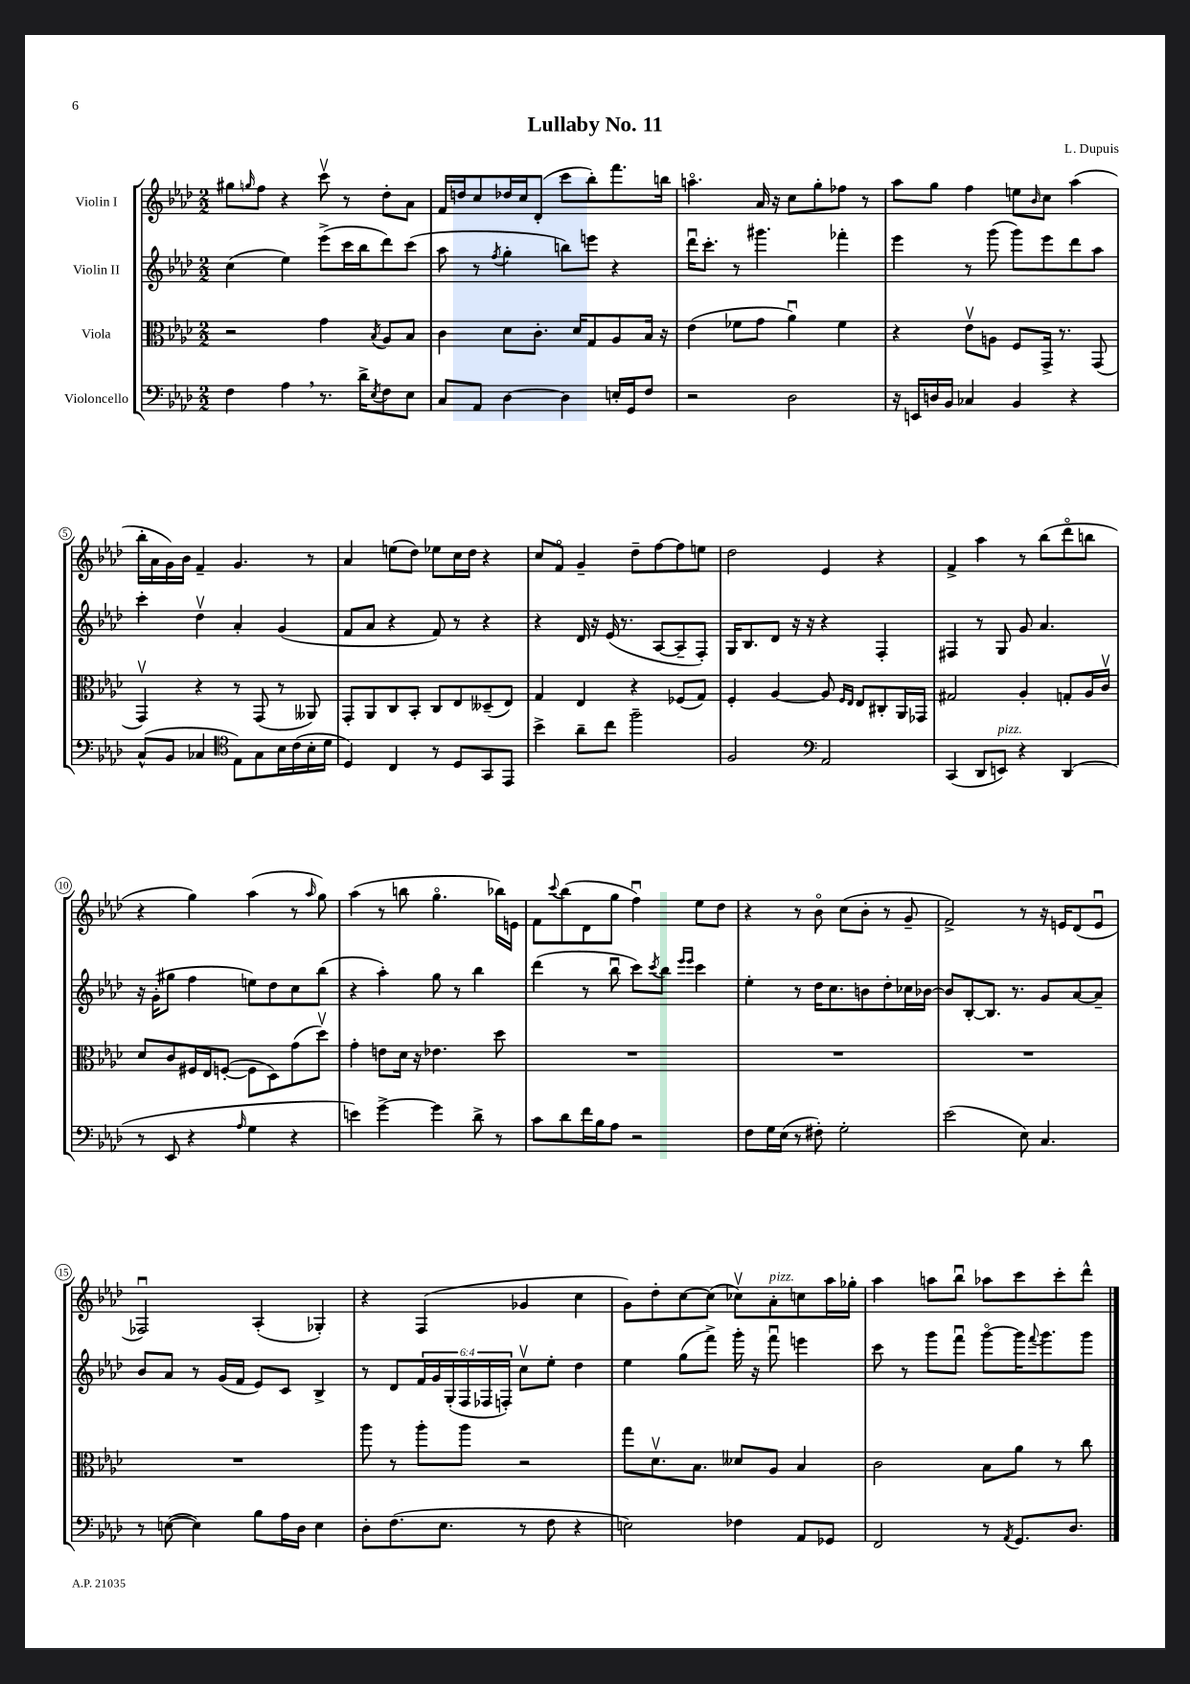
\header { title = "Lullaby No. 11" composer = "L. Dupuis" }
<<
\new StaffGroup <<
\new Staff = "s0" \with { instrumentName = "Violin I" } {
    \clef treble \key aes \major \numericTimeSignature \time 2/2
    gis''8 \grace { g''16 } f''8 r4 c'''8\upbow r8 des''8-. aes'8 |
    f'16 d''16 c''8 des''16 c''16 des'8-.( c'''8 bes''8-.) f'''8. b''16 |
    a''4.\flageolet aes'16 r16 c''8 g''8-. fes''8 r8 |
    aes''8 g''8 f''4 e''8 \grace { bes'16 } c''8 aes''4( |
    bes''16-. aes'16 g'16) bes'16 f'4-- g'4. r8 |
    aes'4 e''8( des''8) ees''8 c''16 des''16 r4 |
    c''8 f'8\flageolet g'4-- des''8-- f''8~ f''8 e''8 |
    des''2 ees'4 r4 |
    f'4-> aes''4 r8 bes''8( des'''8\flageolet b''8 |
    r4 g''4) aes''4( r8 \grace { aes''16 } g''8) |
    aes''4( r8 b''8 g''4.\flageolet bes''16) e'16 |
    f'8 \appoggiatura { c'''8 } bes''8( des'8 g''8 f''4\downbow) ees''8 des''8 |
    r4 r8 bes'8\flageolet c''8( bes'8-. r8 g'8-- |
    f'2->) r8 r16 e'16 des'8( e'8\downbow |
    fes2\downbow) aes4-.( ges4-.) |
    r4 f4( ges'4 c''4 |
    g'8) des''8-. c''8~ c''8( ces''8\upbow) aes'8-.^\markup { \italic "pizz." } c''8 aes''16 ges''16-. |
    aes''4 a''8 bes''8\downbow aes''8 c'''8 c'''8-. des'''8-^ \bar "|." |
}
\new Staff = "s1" \with { instrumentName = "Violin II" } {
    \clef treble \key aes \major \numericTimeSignature \time 2/2 \override Staff.TupletNumber.text = #tuplet-number::calc-fraction-text
    c''4( ees''4) ees'''8->( c'''16 bes''16 des'''8) c'''8( |
    aes''8 r8 \acciaccatura { f''8 } g''4-. b''8) e'''8 r4 |
    des'''16\downbow c'''8.-. r8 gis'''4. fes'''4-. |
    ees'''4 r8 g'''8( g'''8) ees'''8 des'''8 aes''8 |
    c'''4-. des''4\upbow aes'4-. g'4( |
    f'8 aes'8 r4 f'8) r8 r4 |
    r4 des'16 r16 ees'16( r8. aes8~ aes8-- f8-.) |
    g16 bes8. des'8 r16 r16 r4 f4-. |
    fis4 r8 g8 g'8 aes'4. |
    r16 g'16-.( gis''8 f''4 e''8) des''8 c''8 bes''8( |
    r4 aes''4-.) g''8 r8 bes''4 |
    des'''4( r8 bes''8\downbow c'''8) \acciaccatura { c'''8 } bes''8 \grace { ees'''16 ees'''16 } c'''4 |
    ees''4-. r8 des''16 c''8. b'8 des''8-. ces''16 bes'16~ |
    bes'8 bes8~-. bes8. r8. g'8 aes'8~ aes'8-- |
    bes'8 aes'8 r8 g'16( f'16 ees'8) c'8 bes4-> |
    r8 des'8 \tuplet 6/4 { f'16 g'16 g16-.( f16 fes16 f16-.) } c''8\upbow ees''8-. des''4 |
    ees''4 g''8( f'''8->) g'''16-. r16 f'''8\downbow e'''4 |
    c'''8 r8 g'''8 f'''8\downbow g'''8~\flageolet g'''16 \appoggiatura { f'''8 } g'''8. g'''8 \bar "|." |
}
\new Staff = "s2" \with { instrumentName = "Viola" } {
    \clef alto \key aes \major \numericTimeSignature \time 2/2
    r2 g'4 \acciaccatura { bes8 } aes8 bes8 |
    c'4 des'8 c'8.-. des'16 g8 aes8 bes16 r16 |
    ees'4( fes'8 g'8 aes'4\downbow) fes'4 |
    r4 ees'8\upbow a8 f8 g,16-> r8. g,8( |
    g,4\upbow) r4 r8 g,8( r8 aeses,8) |
    g,8-. aes,8 c8 bes,8-. c8 ees8 deses8--( ees8) |
    g4 ees4 r4 fes8( g8) |
    f4-. aes4~ aes8 \grace { f16 ees16 } ees8 cis8-. aes,16 ges,16 |
    gis2 aes4-. g8-. aes16 c'16\upbow |
    des'8 c'8 fis16 ees16 f8~-.( f8 des8) g'8( des''8\upbow) |
    g'4-. e'8 des'16 r16 ees'4. des''8 |
    R1 |
    R1 |
    R1 |
    R1 |
    aes''8 r8 aes''8-. aes''8 r2 |
    g''8 des'8.\upbow bes8. deses'8 aes8 bes4 |
    c'2 bes8 aes'8 r8 c''8 \bar "|." |
}
\new Staff = "s3" \with { instrumentName = "Violoncello" } {
    \clef bass \key aes \major \numericTimeSignature \time 2/2
    f4 aes4 \breathe r8. des'16-> \acciaccatura { ees8 } f8 ees8 |
    c8 aes,8 des4~ des4 e16-. g,16 f8 |
    r2 des2 |
    r16 e,16 d16 bes,16 ces4 bes,4 r4 |
    c8-^( bes,8 ces4 \clef tenor ees8) g8 bes16 c'16( bes16-. des'16 |
    des4) c4 r8 des8 g,8 ees,8 |
    bes'4-> aes'8-- c''8 f''2-- |
    f2 \clef bass aes,2 |
    c,4( des,8 e,8^\markup { \italic "pizz." }) r4 des,4( |
    r8 ees,8 r4 \grace { aes16 } g4 r4 |
    e'4) g'4~-> g'4 des'8-> r8 |
    c'8 des'8 f'16 bes16 aes8 r2 |
    f8 g16 ees16( r8 fis8-.) g2-. |
    ees'2( ees8) c4. |
    r8 e8~( e4) bes8 aes16 des16 e4 |
    des8-. f8.( ees8. r8 f8 r4 |
    e2) fes4 aes,8 ges,8 |
    f,2 r8 \acciaccatura { aes,8 } g,8. des8. \bar "|." |
}
>>
>>
\layout { \context { \Score \override BarNumber.stencil = #(make-stencil-circler 0.1 0.3 ly:text-interface::print) } }
